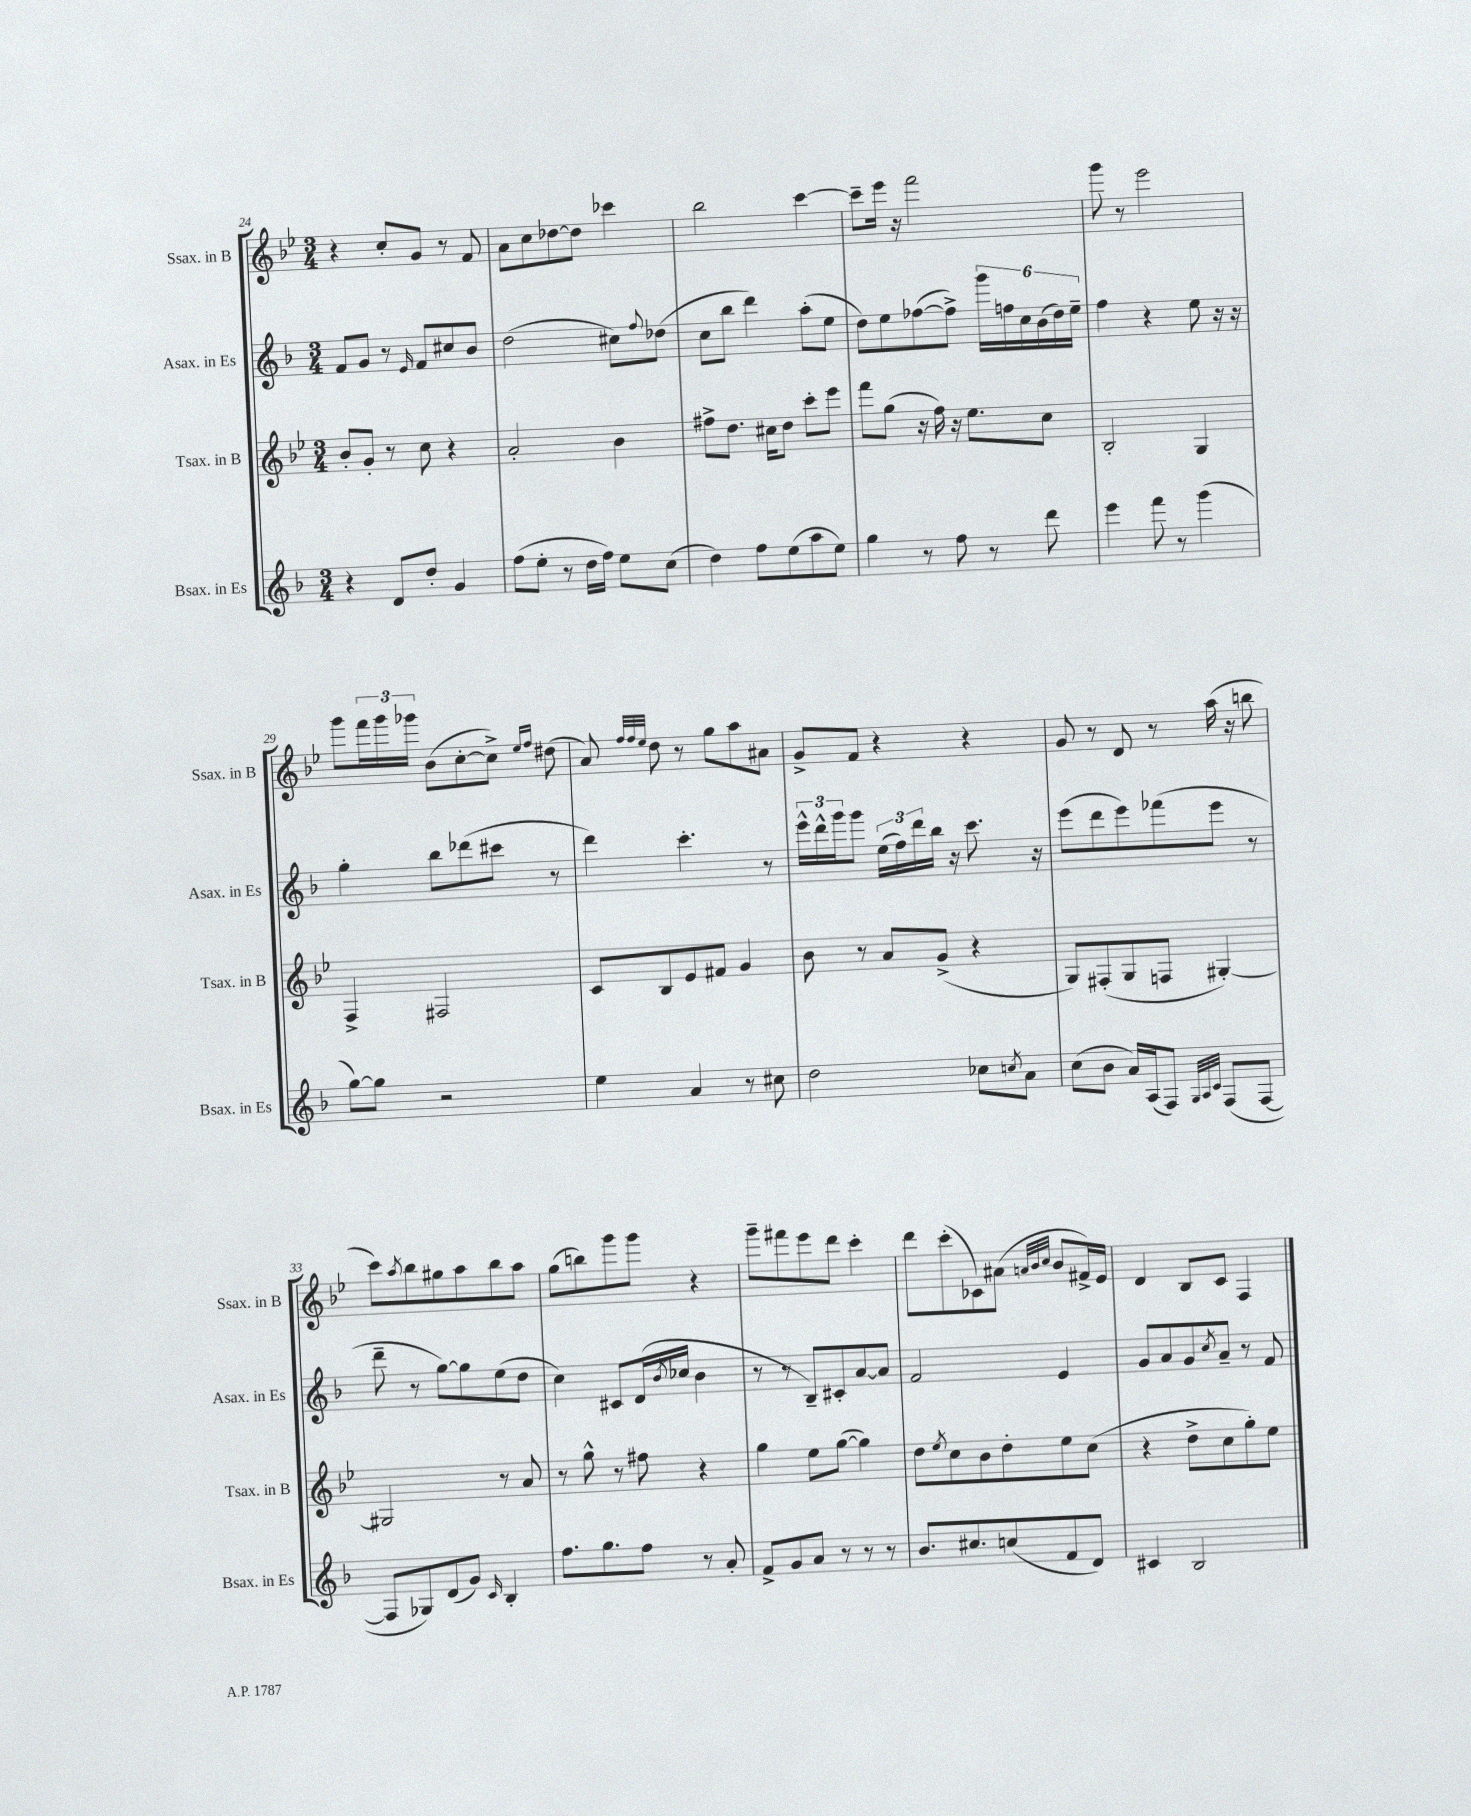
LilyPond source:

<<
\new StaffGroup <<
\new Staff = "s0" \with { instrumentName = "Ssax. in B" shortInstrumentName = "Ssax. in B" } {
    \clef treble \key bes \major \numericTimeSignature \time 3/4
    r4 c''8-. g'8 r8 f'8 |
    a'8 c''8 des''8~ des''8 ces'''4 |
    bes''2 c'''4~ |
    c'''8-- ees'''16 r16 f'''2 |
    g'''8 r8 ees'''2 |
    g'''8 \tuplet 3/2 { f'''16 g'''16 ges'''16 } bes'8( c''8~-. c''8->) \grace { ees''16 f''16 } dis''8( |
    a'8) \grace { f''32 f''32 ees''32 } d''8 r8 g''8 a''8 ais'8 |
    g'8-> f'8 r4 r4 |
    g'8 r8 d'8 r8 a''16( r16 b''8 |
    c'''8) \acciaccatura { a''8 } bes''8 gis''8 a''8 bes''8 a''8 |
    g''8( b''8) g'''8 g'''8 r4 |
    g'''8-- fis'''8 ees'''8 d'''8 c'''4-. |
    d'''8 c'''8-.( ces'8) ais'8( \grace { a'32 bes'32 c''32 } bes'8 fis'16->) ees'16 |
    d'4 bes8 c'8 f4 \bar "|." |
}
\new Staff = "s1" \with { instrumentName = "Asax. in Es" shortInstrumentName = "Asax. in Es" } {
    \clef treble \key f \major \numericTimeSignature \time 3/4
    f'8 g'8 r8 \grace { e'16 } f'8 cis''8 bes'8 |
    d''2( cis''8) \appoggiatura { f''8 } des''8( |
    c''8 bes''8 d'''4) a''8-.( e''8 |
    d''8) e''8 fes''8~( fes''8->) \tuplet 6/4 { g'''16 f''16 c''16 bes'16( d''16) e''16-- } |
    f''4 r4 e''8 r16 r16 |
    g''4-. bes''8 des'''8( cis'''8 r8 |
    d'''4) c'''4.-. r8 |
    \tuplet 3/2 { e'''16-^ d'''16-^ g'''16 } g'''8 \tuplet 3/2 { e''16( f''16) d'''16 } bes''16 r16 c'''8. r16 |
    e'''8( d'''8 e'''8) fes'''8( e'''8 r8 |
    d'''8-- r8 g''8~) g''8 e''8( d''8 |
    c''4) cis'8 d'16( \acciaccatura { bes'8 } ces''16 bes'4 |
    r8 r8 bes8--) cis'8-. a'8~ a'8 |
    f'2 e'4 |
    g'8 a'8 g'8 \acciaccatura { c''8 } a'8-- r8 f'8 \bar "|." |
}
\new Staff = "s2" \with { instrumentName = "Tsax. in B" shortInstrumentName = "Tsax. in B" } {
    \clef treble \key bes \major \numericTimeSignature \time 3/4
    bes'8-. g'8-. r8 c''8 r4 |
    a'2-. bes'4 |
    fis''8-> d''8. cis''16 d''8 c'''8-. ees'''8 |
    f'''8 g''8( r16 f''16) r16 ees''8. c''8 |
    bes2-. g4 |
    f4-> fis2 |
    c'8 bes8 ees'8 fis'8 g'4 |
    bes'8 r8 a'8 g'8->( r4 |
    g8) fis8-.( g8 f8 gis4~-.) |
    gis2 r8 a'8 |
    r8 g''8-^ r8 fis''8 r4 |
    g''4 ees''8 g''8~( g''4) |
    d''8 \acciaccatura { ees''8 } c''8 bes'8 d''8-. ees''8 c''8( |
    r4 d''8-> c''8 g''8-.) ees''8 \bar "|." |
}
\new Staff = "s3" \with { instrumentName = "Bsax. in Es" shortInstrumentName = "Bsax. in Es" } {
    \clef treble \key f \major \numericTimeSignature \time 3/4
    r4 d'8 d''8-. g'4 |
    f''8( e''8-. r8 d''16 f''16) e''8 c''8( |
    d''4) f''8 e''8( a''8 e''8) |
    g''4 r8 f''8 r8 d'''8 |
    e'''4 f'''8 r8 g'''4( |
    g''8~) g''8 r2 |
    e''4 a'4 r8 cis''8 |
    d''2 ces''8 \acciaccatura { c''8 } a'8 |
    c''8( bes'8 a'16) a16( f8) \grace { g32 a32 c'32 } f8( f8~ |
    f8 ges8) d'8( g'8) \grace { c'16 } bes4-. |
    f''8. g''8. f''8 r8 a'8-. |
    f'8-> g'8 a'8 r8 r8 r8 |
    bes'8. cis''8. c''8( f'8 d'8) |
    cis'4 bes2 \bar "|." |
}
>>
>>
\layout { \context { \Score currentBarNumber = #24 } }
